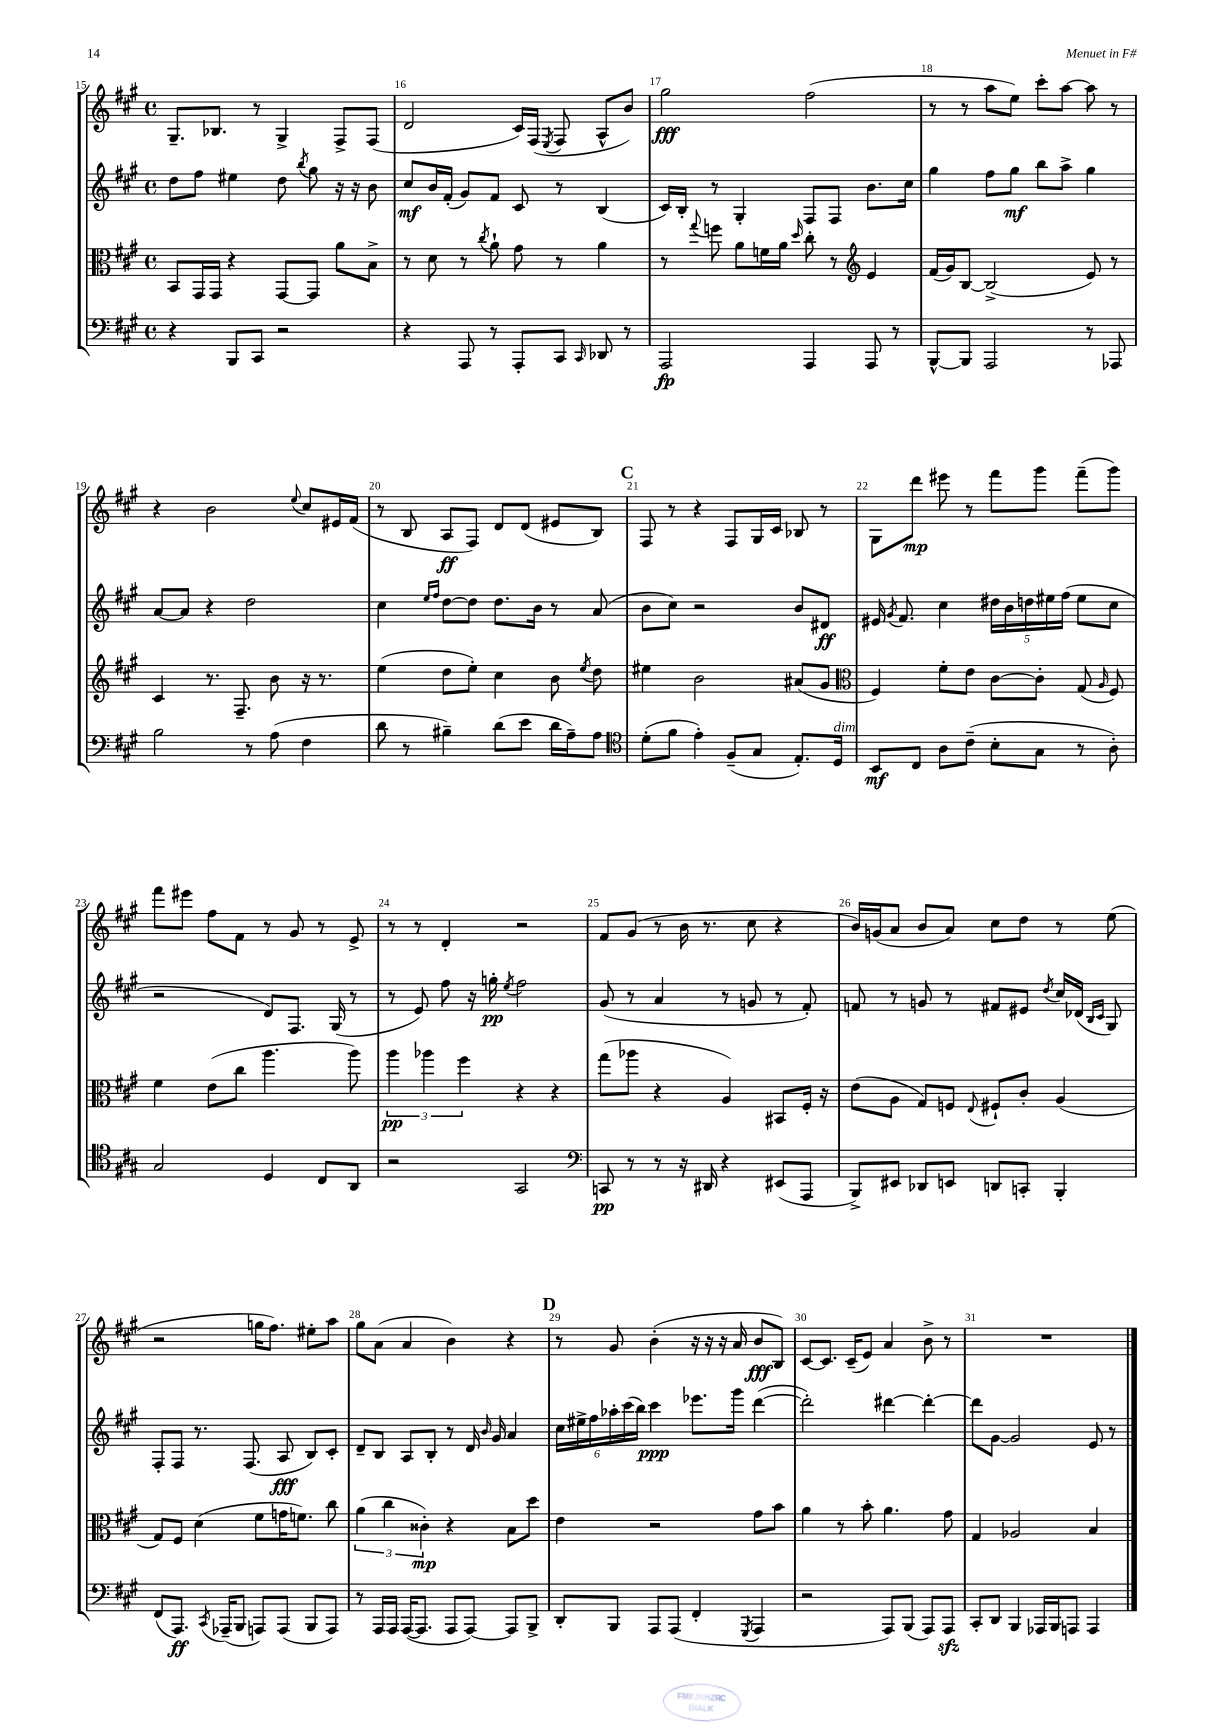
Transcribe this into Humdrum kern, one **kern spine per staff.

**kern	**kern	**kern	**kern
*staff4	*staff3	*staff2	*staff1
*clefF4	*clefC3	*clefG2	*clefG2
*k[f#c#g#]	*k[f#c#g#]	*k[f#c#g#]	*k[f#c#g#]
*M4/4	*M4/4	*M4/4	*M4/4
*met(c)	*met(c)	*met(c)	*met(c)
4r	8BB	8dd	8.G#~
.	16GG#	8ff#	.
.	16GG#	.	8.B-
8BBB	4r	4ee#	.
8CC#	.	.	8r
2r	[8GG#	8dd	4G#^
.	.	8qbb	.
.	8GG#]	8gg#	.
.	8a	16r	8F#^
.	.	16r	.
.	8B^	8b	(8F#
=	=	=	=
4r	8r	8cc#	2d
.	8d	16b	.
.	.	(16f#'	.
8AAA	8r	8g#)	.
.	8qcc#	.	.
8r	8a`	8f#	.
8AAA'	8g#	8c#	16c#)
.	.	.	(16F#
.	.	.	8qE
8CC#	8r	8r	8F#
16qqCC#	.	.	.
8DD-	4a	(4B	8A^^
8r	.	.	8b)
=	=	=	=
2AAA	8r	16c#)	2gg#
.	.	16B'	.
.	8qqgg#	.	.
.	8ff	8r	.
.	8a	4G#'	.
.	16f	.	.
.	16a	.	.
.	16qqdd	.	.
4AAA	8cc#'	8F#	(2ff#
.	8r	8F#	.
*	*clefG2	*	*
8AAA	4e	8.b	.
8r	.	.	.
.	.	16cc#	.
=	=	=	=
[8BBB^^	(16f#	4gg#	8r
.	16g#)	.	.
8BBB]	[8B	.	8r
2AAA	(2B^]	8ff#	8aa
.	.	8gg#	8ee)
.	.	8bb	8ccc#'
.	.	8aa^	[8aa
8r	8e)	4gg#	8aa]
8AAA-	8r	.	8r
=	=	=	=
2B	4c#	[8a	4r
.	.	8a]	.
.	8.r	4r	2b
.	8.F#~	.	.
8r	.	2dd	.
(8A	8b	.	.
.	.	.	8qqee
4F#	16r	.	8cc#
.	8.r	.	.
.	.	.	16e#
.	.	.	(16f#
=	=	=	=
8d	(4ee	4cc#	8r
8r	.	.	8B
.	.	16qqee	.
.	.	16qqff#	.
4B#~)	8dd	[8dd	8A
.	8ee')	8dd]	8F#)
(8d	4cc#	8.dd	8d
8e	.	.	(8d
.	.	16b	.
16d	8b	8r	8e#
16A~)	.	.	.
.	8qee	.	.
8A	8dd	(8a	8B)
=	=	=	=
*clefC4	*	*	*
(8d'	4ee#	8b	8F#
8f#	.	8cc#)	8r
4e')	2b	2r	4r
(8F#~	.	.	8F#
8G#	.	.	16G#
.	.	.	16c#
8.E')	(8a#	8b	8B-
.	8g#	8d#	8r
16D	.	.	.
=	=	=	=
*	*clefC3	*	*
8BB	4F#)	16e#	8G#
.	.	8qg#	.
.	.	8.f#	.
8C#	.	.	8ddd
8A	8f#'	4cc#	8eee#
(8c#~	8e	.	8r
8B'	[8c#	20dd#	8fff#
.	.	20b	.
.	.	20dd	.
8G#	8c#']	.	8ggg#
.	.	20ee#	.
.	.	(20ff#	.
8r	(8G#	8ee#	(8fff#~
.	16qqA	.	.
8A')	8F#)	8cc#	8ggg#)
=	=	=	=
2G#	4f#	2r	8fff#
.	.	.	8eee#
.	(8e	.	8ff#
.	8cc#	.	8f#
4D	4.aa	8d)	8r
.	.	8.F#	8g#
8C#	.	.	8r
.	.	(16G#	.
8AA	8aa)	8r	8e^
=	=	=	=
2r	6aa	8r	8r
.	.	8e)	8r
.	6aa-	.	.
.	.	8ff#	4d'
.	6ff#	.	.
.	.	16r	.
.	.	16gg'	.
.	.	8qee	.
2GG#	4r	2ff#	2r
.	4r	.	.
=	=	=	=
*clefF4	*	*	*
8CC	(8gg#	(8g#	8f#
8r	8aa-	8r	(8g#
8r	4r	4a	8r
16r	.	.	16b
16DD#	.	.	8.r
4r	4A)	8r	.
.	.	8g	8cc#
(8EE#	8BB#	8r	4r
8AAA	16F#'	8f#')	.
.	16r	.	.
=	=	=	=
8BBB^)	(8e	8f	16b)
.	.	.	(16g
8EE#	8A	8r	8a
8DD-	8G#)	8g	8b
8EE	8F	8r	8a)
.	8qqE	.	.
8DD	8F#`	8f#	8cc#
8CC'	8c#'	8e#	8dd
.	.	8qdd	.
4BBB'	(4A	16cc#	8r
.	.	(16d-	.
.	.	16qqB	.
.	.	16qqc#	.
.	.	8G#)	(8ee
=	=	=	=
(8FF#	8G#)	8F#'	2r
8.AAA)	8F#	8F#	.
.	(4d	8.r	.
8qCC#	.	.	.
(16AAA-~	.	.	.
8BBB	.	.	.
.	.	(8.F#	.
8AAA)	8f#	.	16gg
.	.	.	8.ff#)
(8AAA	16g	8A	.
.	8.f)	.	.
8BBB	.	8B)	8ee#'
8AAA)	8cc#	8c#'	8aa
=	=	=	=
8r	(6a	8d~	8gg#
16AAA	.	8B	(8a
.	6cc#	.	.
16AAA	.	.	.
([16AAA	.	8A	4a
8.AAA]	.	.	.
.	6c##')	.	.
.	.	8B'	.
8AAA	4r	8r	4b)
[8AAA)	.	16d	.
.	.	16qqb	.
.	.	16g#	.
8AAA]	8B	4a	4r
8BBB^	8dd	.	.
=	=	=	=
8DD'	4e	24cc#	8r
.	.	24ee#^	.
.	.	24ff#	.
8BBB	.	24aa-'	8g#
.	.	(24ccc#	.
.	.	24bb)	.
8AAA	2r	4ccc#	(4b'
(8AAA	.	.	.
4FF#'	.	8.eee-	16r
.	.	.	16r
.	.	.	16r
.	.	16ggg#	16a
8qGGG#	.	.	.
4AAA	8g#	([4ddd	8b
.	8b	.	8B)
=	=	=	=
2r	4a	2ddd'])	[8c#
.	.	.	8.c#]
.	8r	.	.
.	.	.	(16c#~
.	8b'	.	8e)
8AAA)	4.a	[4ddd#	4a
(8BBB	.	.	.
8AAA)	.	4ddd#'_	8b^
8AAA	8g#	.	8r
=	=	=	=
8CC#'	4G#	8ddd#]	1r
8DD	.	[8g#	.
4BBB	2A-	2g#]	.
16AAA-	.	.	.
16BBB	.	.	.
8AAA	.	.	.
4AAA	4B	8e	.
.	.	8r	.
==	==	==	==
*-	*-	*-	*-
